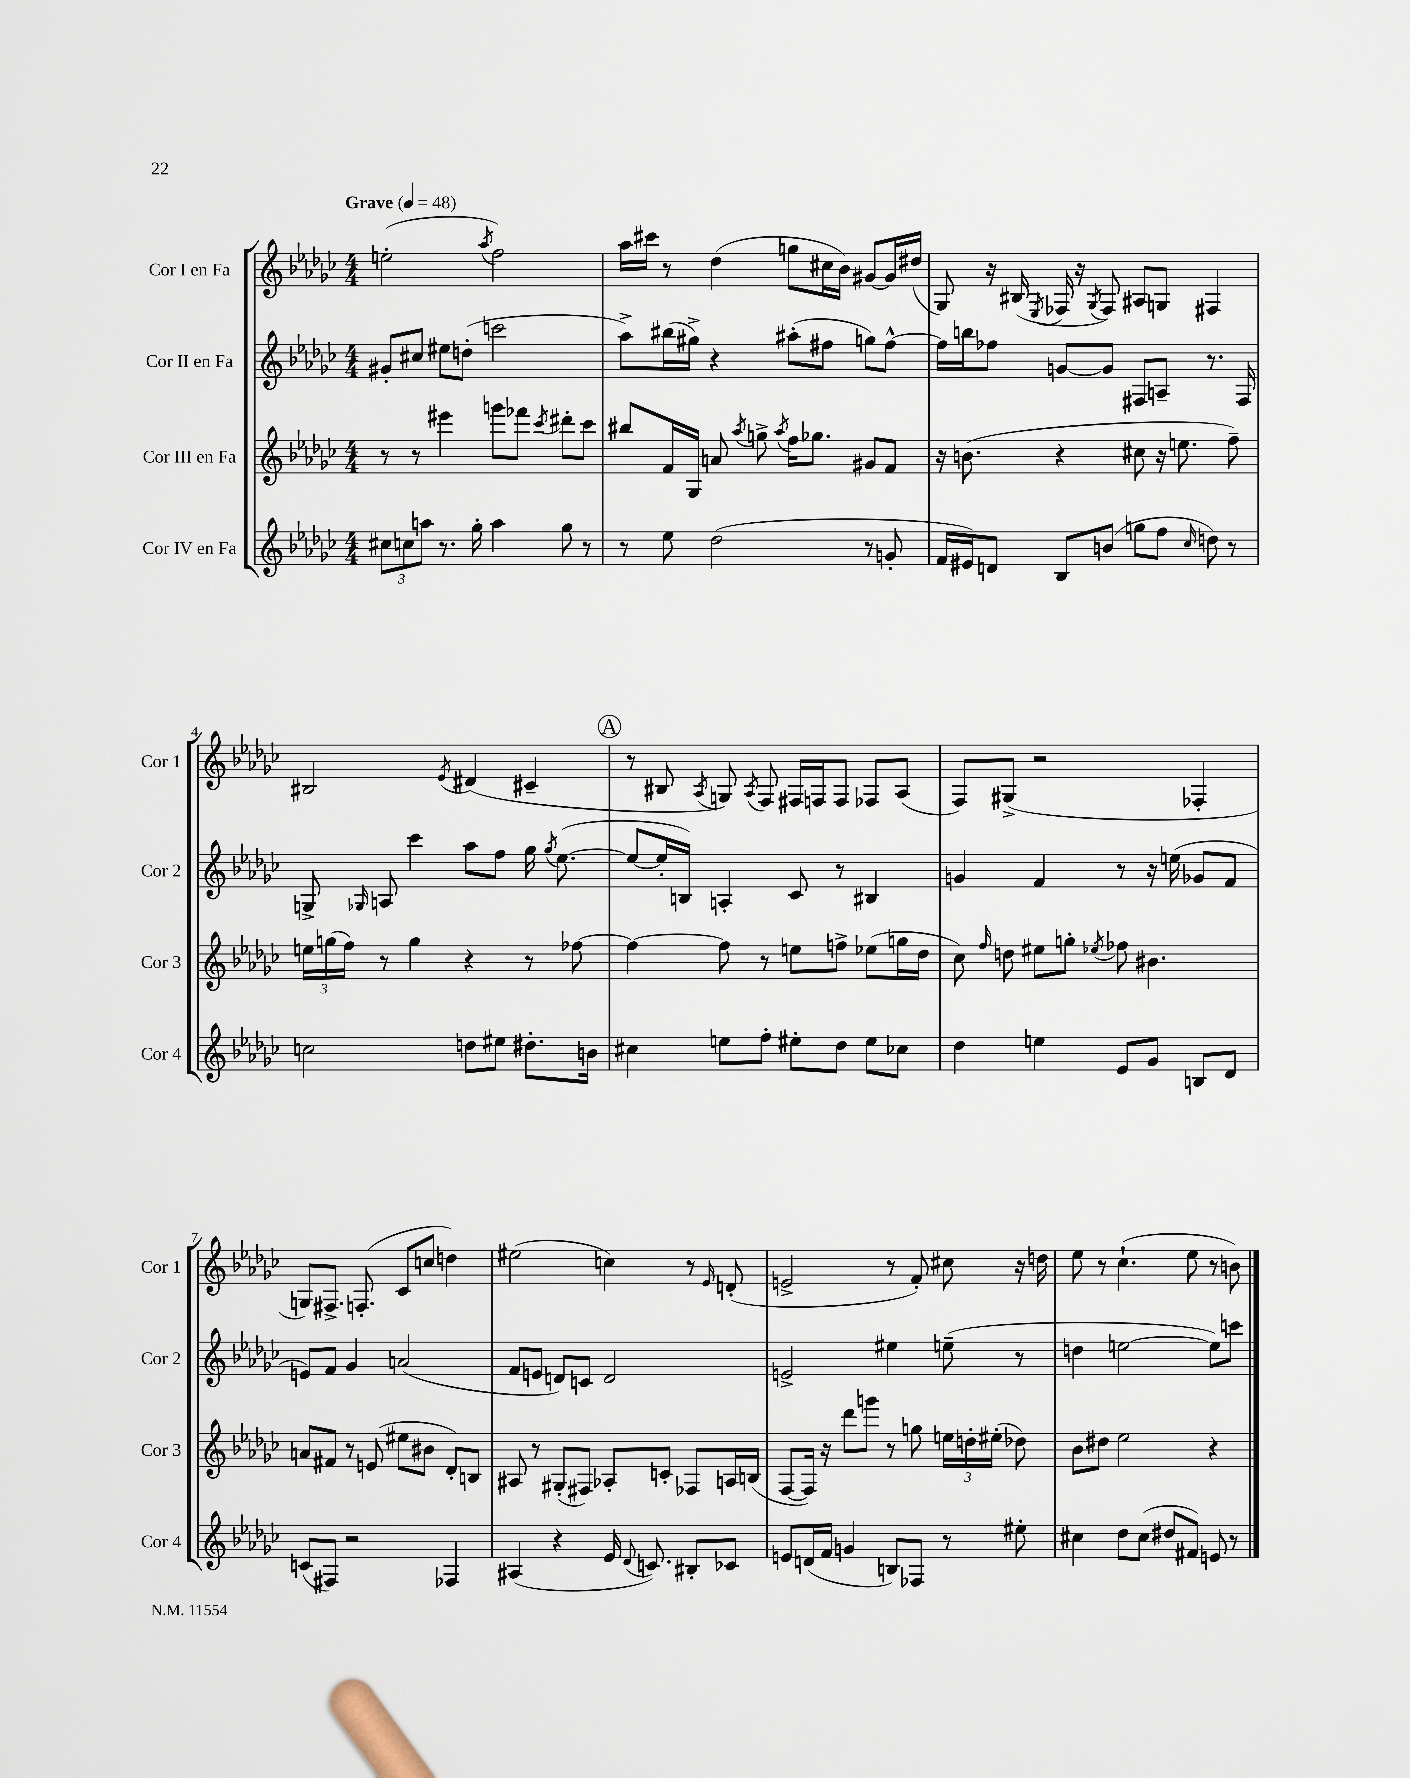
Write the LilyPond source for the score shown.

<<
\new StaffGroup <<
\new Staff = "s0" \with { instrumentName = "Cor I en Fa" shortInstrumentName = "Cor 1" } {
    \clef treble \key ges \major \numericTimeSignature \time 4/4 \tempo "Grave" 4 = 48
    \autoBeamOff e''2-.( \acciaccatura { aes''8 } f''2) |
    aes''16[ cis'''16] r8 des''4( g''8[ cis''16 bes'16]) gis'8[~ gis'16 dis''16]( |
    ges8) r16 bis16( \acciaccatura { ees8 } fes16 r16 \acciaccatura { ges8 } fes8) ais8[ g8] fis4 |
    bis2 \acciaccatura { ees'8 } dis'4( cis'4-- |
    \mark \markup { \circle "A" } r8 bis8 \acciaccatura { aes8 } g8) \acciaccatura { aes8 } f8 fis16[ f16 f8] fes8[ aes8]( |
    f8[) gis8]->( r2 fes4-. |
    g8[) fis8.]-> f8.-.( ces'8[ c''8] d''4) |
    eis''2( c''4) r8 \grace { ees'16 } d'8-.( |
    e'2-> r8 f'8-.) cis''8 r16 d''16 |
    ees''8 r8 ces''4.-!( ees''8 r8 b'8) \bar "|." |
}
\new Staff = "s1" \with { instrumentName = "Cor II en Fa" shortInstrumentName = "Cor 2" } {
    \clef treble \key ges \major \numericTimeSignature \time 4/4
    \autoBeamOff gis'8[-. cis''8] eis''8[ d''8]-.( c'''2 |
    aes''8[->) bis''16( gis''16]->) r4 ais''8[-.( fis''8] g''8[) fis''8]~-^ |
    fis''16[ b''16 fes''8] g'8[~ g'8] fis8[ a8]-- r8. fis16 |
    g8-> \grace { ges16 } a8 ces'''4 aes''8[ f''8] ges''16 \acciaccatura { ges''8 } ees''8.~( |
    \mark \markup { \circle "A" } ees''8[~ ees''16-. b16]) a4-. ces'8 r8 bis4 |
    g'4 f'4 r8 r16 e''16( ges'8[ f'8] |
    e'8[) f'8] ges'4 a'2( |
    f'8[ e'8] d'8[) c'8] d'2 |
    e'2-> eis''4 e''8--( r8 |
    d''4 e''2~ e''8[) c'''8] \bar "|." |
}
\new Staff = "s2" \with { instrumentName = "Cor III en Fa" shortInstrumentName = "Cor 3" } {
    \clef treble \key ges \major \numericTimeSignature \time 4/4
    \autoBeamOff r8 r8 eis'''4 g'''8[ fes'''8] \acciaccatura { ces'''8 } dis'''8[-. ces'''8] |
    bis''8[ f'16 ges16] a'8 \acciaccatura { aes''8 } g''8-> \acciaccatura { aes''8 } f''16[ ges''8.] gis'8[ f'8] |
    r16 b'8.( r4 cis''8 r16 e''8. f''8--) |
    \tuplet 3/2 { e''16[ g''16( f''16]) } r8 g''4 r4 r8 fes''8~ |
    \mark \markup { \circle "A" } fes''4~ fes''8 r8 e''8[ f''8]-> ees''8[( g''16 des''16] |
    ces''8) \grace { f''16 } d''8 eis''8[ g''8]-. \acciaccatura { ees''8 } fes''8 bis'4. |
    a'8[ fis'8] r8 e'8( eis''8[ bis'8] des'8[-.) b8] |
    ais8 r8 gis8[-.( fis8]) aes8[-. c'8]-. fes8[ a16 b16]( |
    f8[~ f16]) r16 des'''8[ g'''8] r8 g''8 \tuplet 3/2 { e''16[ d''16-. eis''16]-.( } des''8) |
    bes'8[ dis''8] ees''2 r4 \bar "|." |
}
\new Staff = "s3" \with { instrumentName = "Cor IV en Fa" shortInstrumentName = "Cor 4" } {
    \clef treble \key ges \major \numericTimeSignature \time 4/4
    \autoBeamOff \tuplet 3/2 { cis''8[ c''8 a''8] } r8. ges''16-. a''4 ges''8 r8 |
    r8 ees''8 des''2( r8 g'8-. |
    f'16[ eis'16) d'8] bes8[ b'8]( g''8[ f''8] \grace { ces''16 } d''8) r8 |
    c''2 d''8[ eis''8] dis''8.[-. b'16] |
    \mark \markup { \circle "A" } cis''4 e''8[ f''8]-. eis''8[-. des''8] eis''8[ ces''8] |
    des''4 e''4 ees'8[ ges'8] b8[ des'8] |
    c'8[( fis8]) r2 fes4 |
    ais4( r4 ees'16 \appoggiatura { des'8 } c'8.) bis8[-. ces'8] |
    e'8[ d'16( f'16] g'4 b8[) fes8] r8 eis''8-. |
    cis''4 des''8[ cis''8]( dis''8[ fis'8]) e'8 r8 \bar "|." |
}
>>
>>
